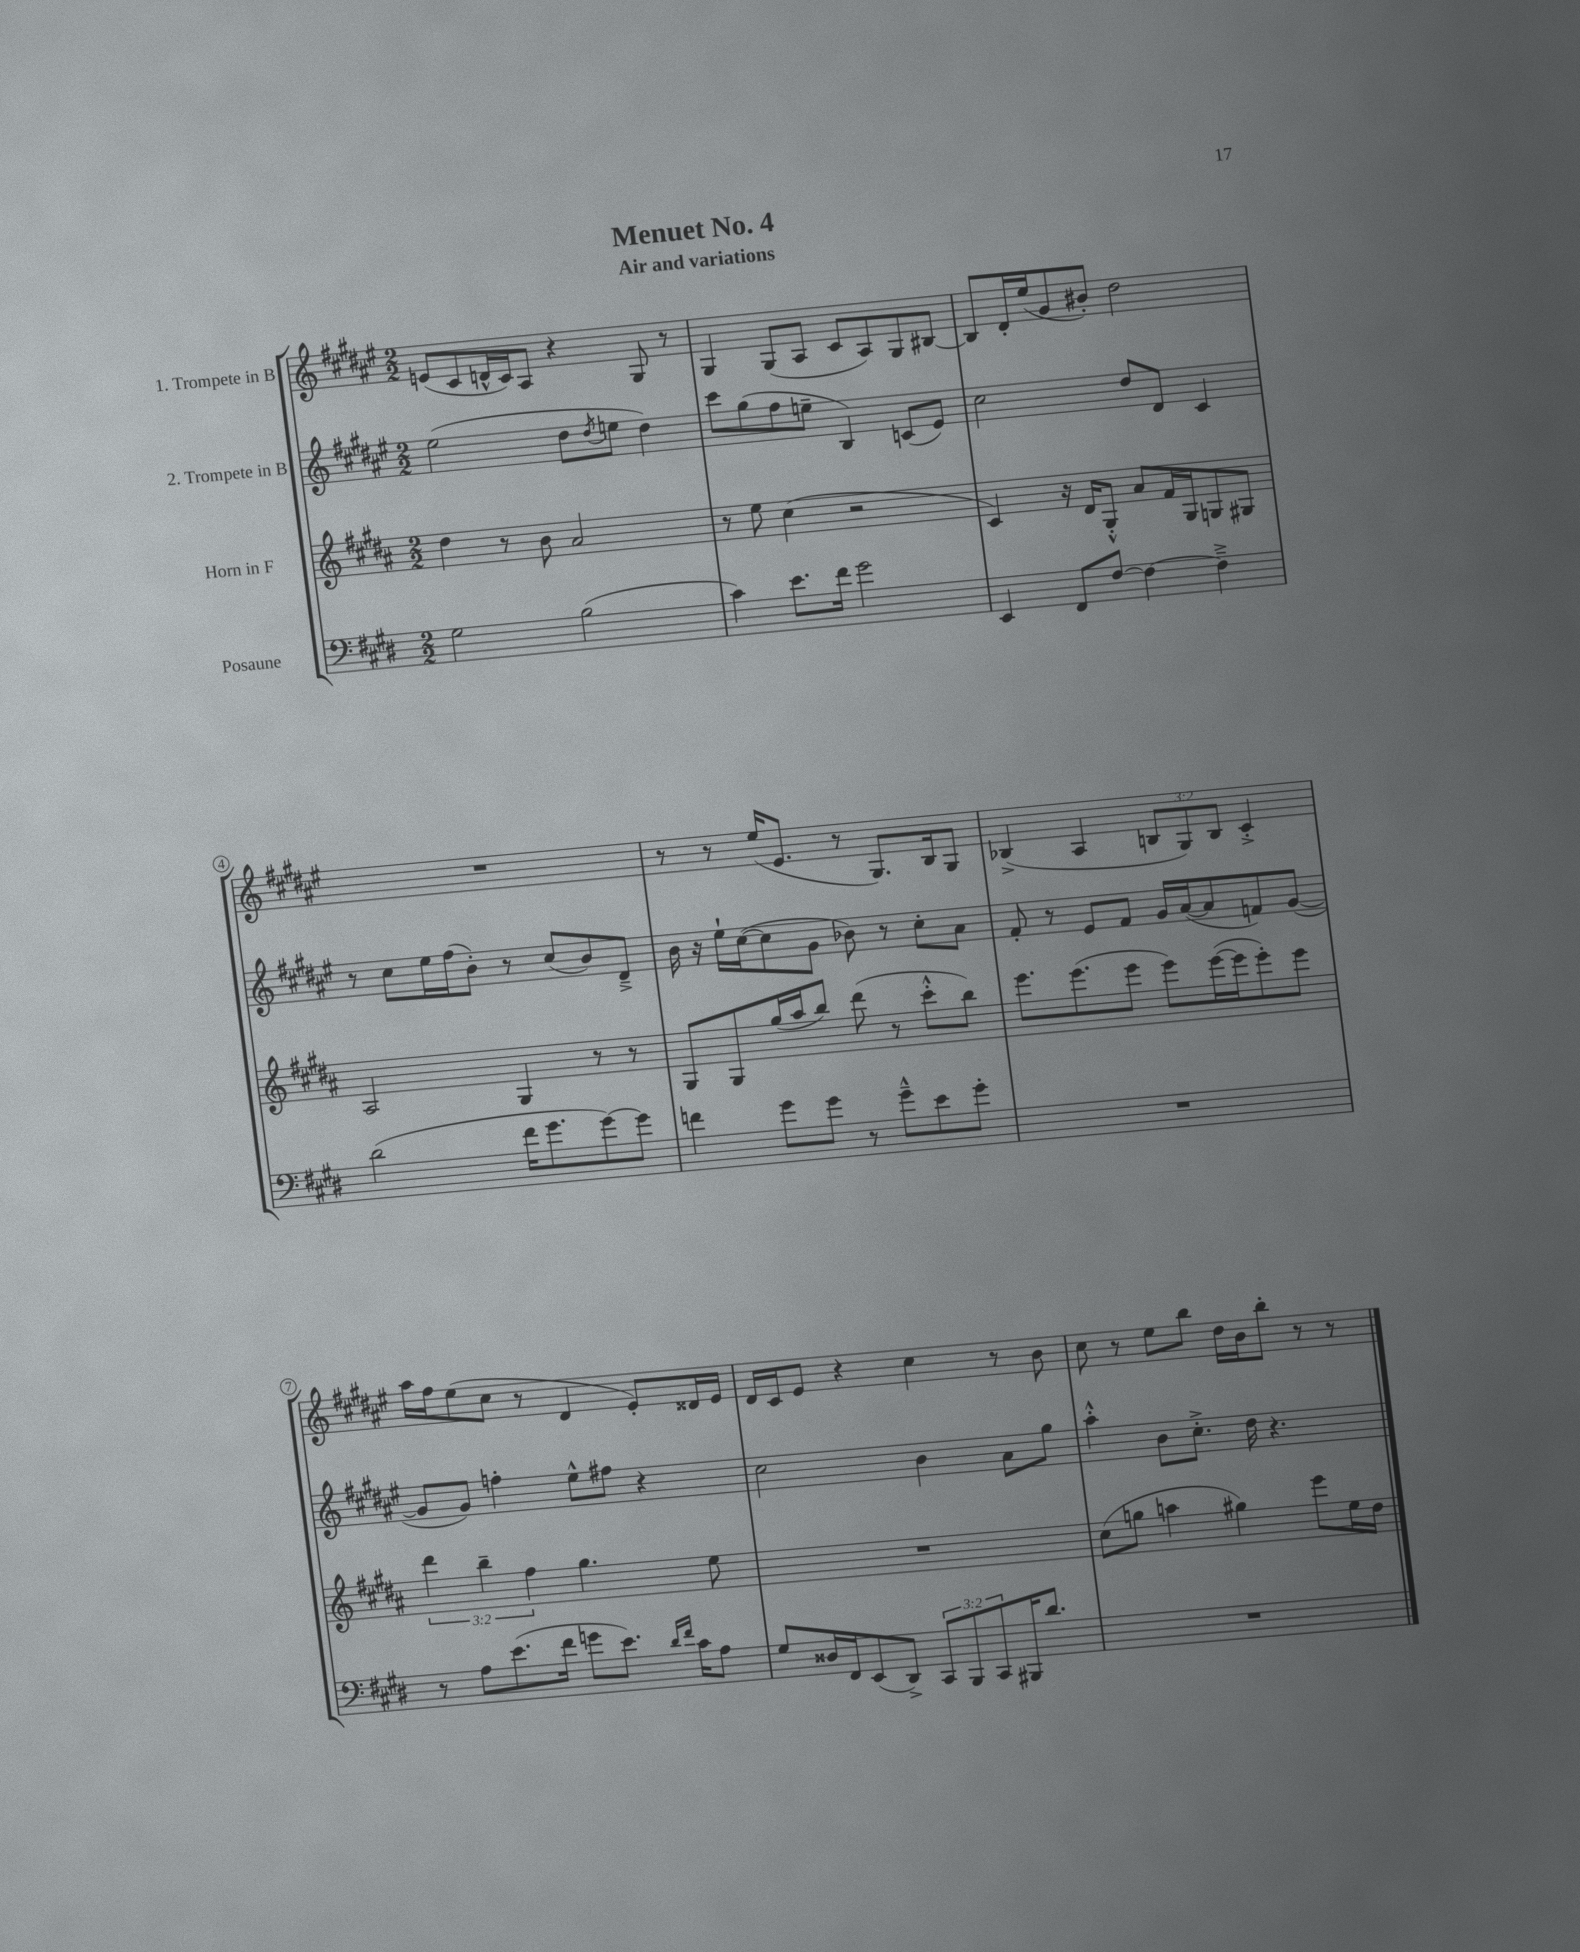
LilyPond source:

\header { title = "Menuet No. 4" subtitle = "Air and variations" }
<<
\new StaffGroup <<
\new Staff = "s0" \with { instrumentName = "1. Trompete in B" } {
    \clef treble \key fis \major \numericTimeSignature \time 2/2 \override Staff.TupletNumber.text = #tuplet-number::calc-fraction-text
    e'8( cis'8 d'16-^ cis'16) ais8 r4 gis8 r8 |
    gis4 gis8( ais8 cis'8 ais8) gis8 bis8~ |
    bis8 dis'16-. eis''16( gis'8 bis'8-.) dis''2 |
    R1 |
    r8 r8 eis''16( eis'8. r8 gis8.) b16 gis8 |
    bes4->( ais4 \tuplet 3/2 { b8 gis8) b8 } cis'4-.-> |
    ais''16 fis''16 eis''8( cis''8 r8 dis'4 eis'8-.) disis'16 eis'16 |
    dis'16 cis'16 eis'8 r4 cis''4 r8 b'8 |
    cis''8 r8 eis''8 b''8 dis''16 b'16 b''8-. r8 r8 \bar "|." |
}
\new Staff = "s1" \with { instrumentName = "2. Trompete in B" } {
    \clef treble \key fis \major \numericTimeSignature \time 2/2
    eis''2( dis''8 \acciaccatura { dis''8 } e''8 dis''4) |
    cis'''8 gis''8( fis''8 e''8-- b4) c'8( eis'8) |
    cis''2 dis''8 dis'8 cis'4 |
    r8 cis''8 eis''16 fis''16( b'8-.) r8 cis''8( b'8) dis'8---> |
    b'16 r16 eis''16-! cis''16~( cis''8 gis'8 bes'8) r8 cis''8-. ais'8 |
    fis'8-. r8 eis'8 fis'8 gis'16 ais'16~( ais'8 f'8) gis'8~( |
    gis'8 gis'8) f''4-. eis''8-^ fis''8 r4 |
    cis''2 b'4 ais'8 gis''8 |
    ais''4-.-^ b'8 cis''8.-.-> dis''16 r4. \bar "|." |
}
\new Staff = "s2" \with { instrumentName = "Horn in F" } {
    \clef treble \key b \major \numericTimeSignature \time 2/2 \override Staff.TupletNumber.text = #tuplet-number::calc-fraction-text
    dis''4 r8 b'8 ais'2 |
    r8 e''8 cis''4( r2 |
    cis'4) r16 dis'16 gis8-.-^ ais'8 fis'16 gis16 g8 gis8 |
    ais2 gis4 r8 r8 |
    gis8 gis8 gis''16( ais''16 b''8) dis'''8( r8 cis'''8-.-^ b''8) |
    e'''8. e'''8.( e'''8 e'''8) e'''16~( e'''16 e'''8-.) e'''8 |
    \tuplet 3/2 { dis'''4 b''4-- fis''4 } gis''4. e''8 |
    R1 |
    cis''8( g''8 a''4 gis''4) e'''8 e''16 dis''16 \bar "|." |
}
\new Staff = "s3" \with { instrumentName = "Posaune" } {
    \clef bass \key e \major \numericTimeSignature \time 2/2 \override Staff.TupletNumber.text = #tuplet-number::calc-fraction-text
    gis2 b2( |
    cis'4) e'8. fis'16 gis'2 |
    e,4 fis,8 fis8~ fis4~ fis4---> |
    dis'2( fis'16 gis'8. gis'8~) gis'8 |
    f'4 gis'8 gis'8 r8 gis'8---^ e'8 gis'8-. |
    R1 |
    r8 a8 e'8.( fis'16 g'8 e'8.) \grace { dis'16 fis'16 } cis'16 a8 |
    gis8 disis16 fis,16 e,8( dis,8->) \tuplet 3/2 { cis,8 b,,8 cis,8 } bis,,16 dis'8. |
    R1 \bar "|." |
}
>>
>>
\layout { \context { \Score \override BarNumber.stencil = #(make-stencil-circler 0.1 0.3 ly:text-interface::print) } }
